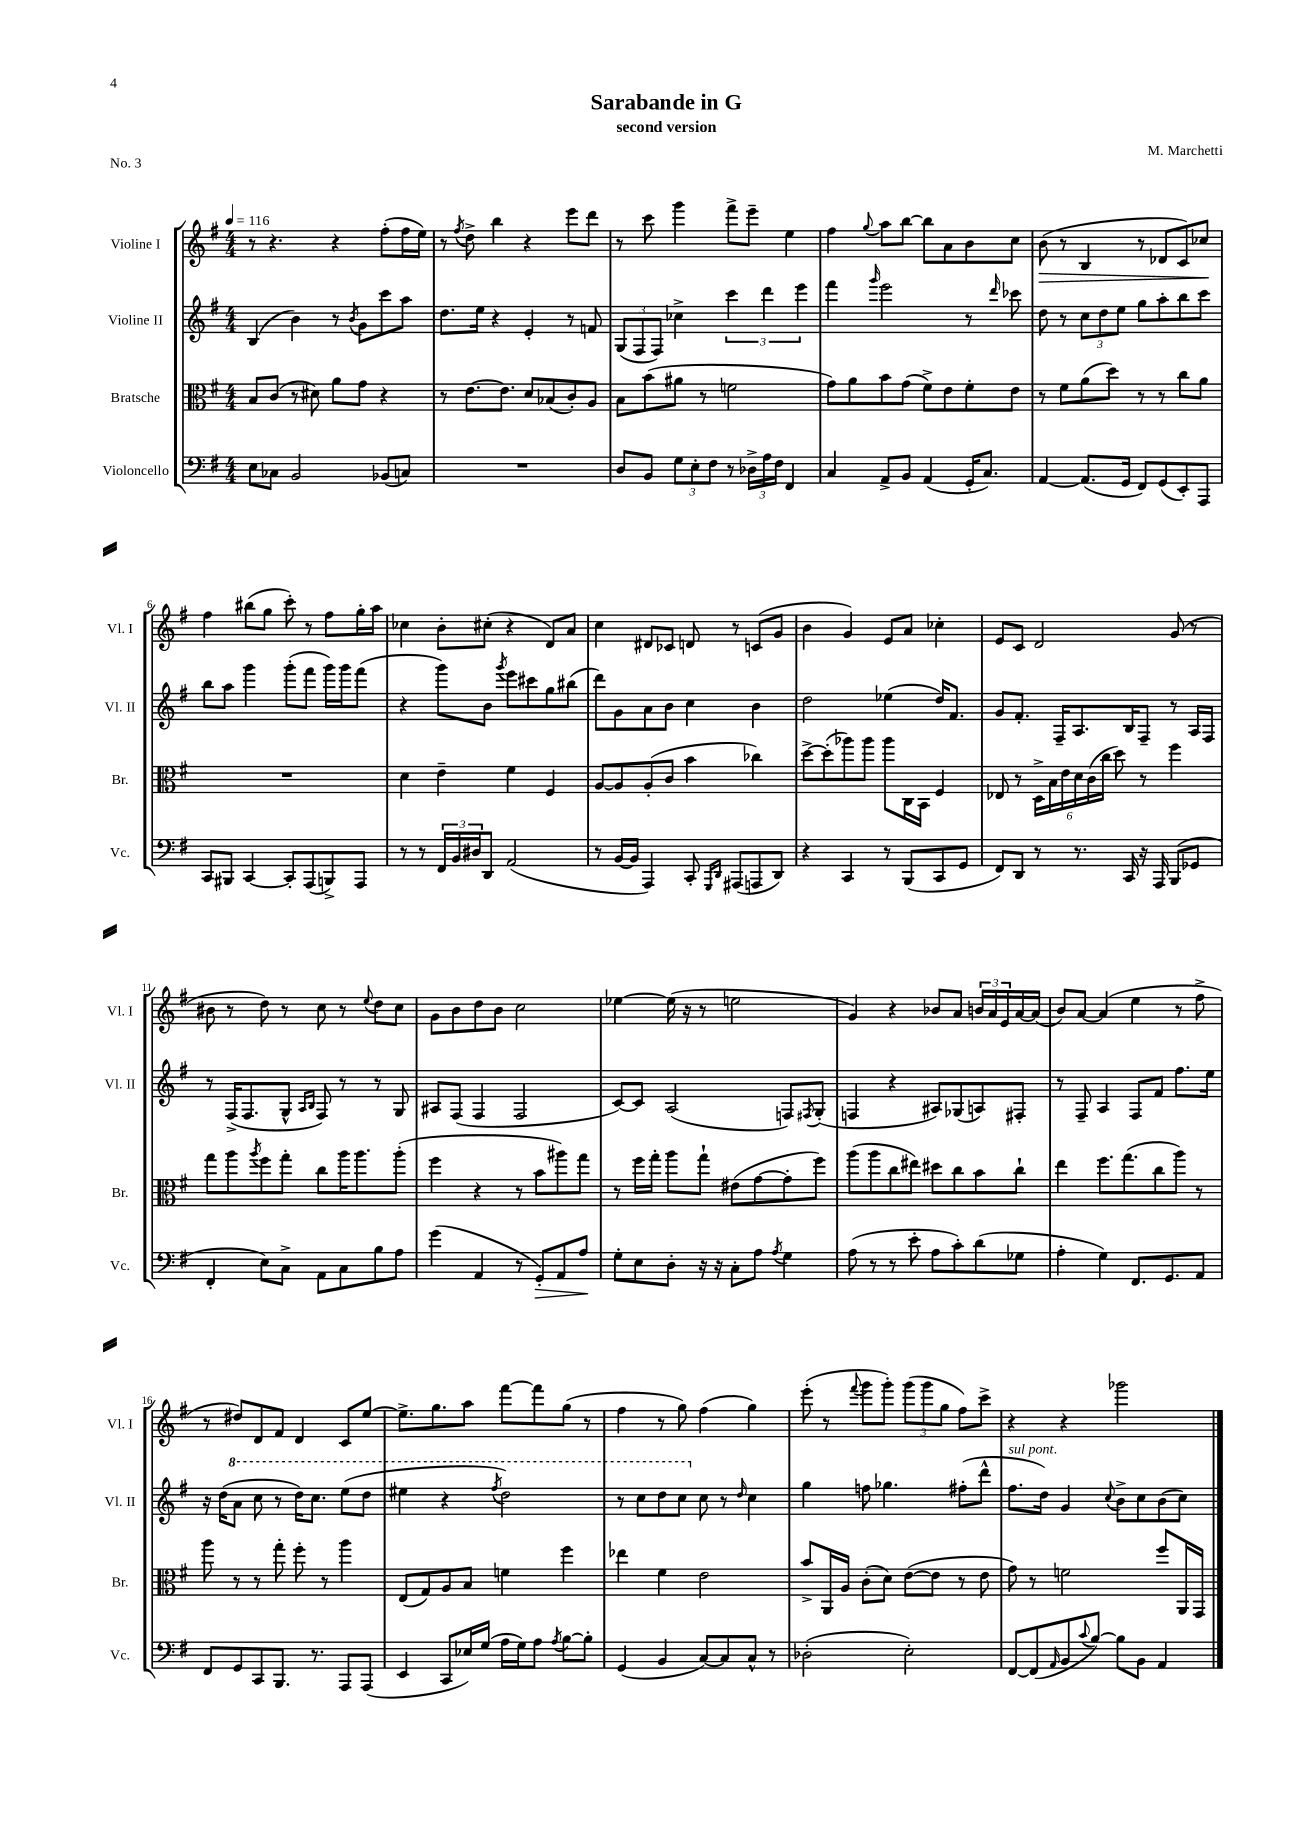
\header { title = "Sarabande in G" composer = "M. Marchetti" subtitle = "second version" piece = "No. 3" }
<<
\new StaffGroup <<
\new Staff = "s0" \with { instrumentName = "Violine I" shortInstrumentName = "Vl. I" } {
    \clef treble \key g \major \numericTimeSignature \time 4/4 \tempo 4 = 116
    r8 r4. r4 fis''8-.( fis''16 e''16) |
    r8 \acciaccatura { fis''8 } d''8-> b''4 r4 e'''8 d'''8 |
    r8 c'''8 g'''4 fis'''8-> e'''8-- e''4 |
    fis''4 \appoggiatura { g''8 } a''8 b''8~ b''8 a'8 b'8 c''8 |
    b'8\>( r8 b4 r8 des'8 c'8) ces''8\! |
    fis''4 bis''8( g''8 c'''8-.) r8 fis''8 g''16-. a''16 |
    ces''4 b'8-. cis''8-.( r4 d'8) a'8 |
    c''4 dis'8 ces'8 d'8 r8 c'8( g'8 |
    b'4 g'4) e'8 a'8 ces''4-. |
    e'8 c'8 d'2 g'8( r8 |
    bis'8 r8 d''8) r8 c''8 r8 \appoggiatura { e''8 } d''8 c''8 |
    g'8 b'8 d''8 b'8 c''2 |
    ees''4~ ees''16( r16 r8 e''2 |
    g'4) r4 bes'8 a'8 \tuplet 3/2 { b'16 a'16 e'16 } a'16~ a'16( |
    b'8) a'8~ a'4( e''4 r8 fis''8-> |
    r8 dis''8) d'8 fis'8 d'4 c'8 e''8~ |
    e''8.-> g''8. a''8 fis'''8~ fis'''8 g''8( r8 |
    fis''4 r8 g''8) fis''4( g''4) |
    e'''8-.( r8 \appoggiatura { fis'''8 } g'''8 g'''8-.) \tuplet 3/2 { g'''8( g'''8 g''8 } fis''8) c'''8-> |
    r4 r4 ges'''2 \bar "|." |
}
\new Staff = "s1" \with { instrumentName = "Violine II" shortInstrumentName = "Vl. II" } {
    \clef treble \key g \major \numericTimeSignature \time 4/4
    b4( b'4) r8 \acciaccatura { b'8 } g'8 c'''8 a''8 |
    d''8. e''16 r4 e'4-. r8 f'8 |
    \tuplet 3/2 { g8( fis8 fis8) } ces''4-> \tuplet 3/2 { c'''4 d'''4 e'''4 } |
    fis'''4 \grace { g'''16 } e'''2 r8 \grace { d'''16 } ces'''8 |
    d''8 r8 \tuplet 3/2 { c''8 d''8 e''8 } g''8 a''8-. b''8 c'''8 |
    b''8 a''8 g'''4 g'''8-.( fis'''8 g'''16) g'''16 fis'''8( |
    r4 g'''8) b'8 \acciaccatura { g'''8 } e'''8 cis'''8 g''8 bis''8( |
    d'''8) g'8 a'8 b'8 c''4 b'4 |
    d''2 ees''4( d''16) fis'8. |
    g'8 fis'8.-. fis16-- a8. b16 fis8-- r8 a16 fis16 |
    r8 fis16->( fis8. g8-^ \grace { a16 b16 } fis8) r8 r8 g8 |
    ais8 fis8( fis4 fis2 |
    c'8~) c'8 a2( f8) \acciaccatura { fis8 } g8-.( |
    f4 r4 ais8) ges8( a8) fis8-. |
    r8 fis8-- a4 fis8 fis'8 fis''8. e''16 |
    r16 d''16( \ottava #1 a''8 c'''8 r8 d'''16) c'''8. e'''8( d'''8 |
    eis'''4 r4 \acciaccatura { fis'''8 } d'''2) |
    r8 c'''8 d'''8 c'''8 \ottava #0 c''8 r8 \grace { d''16 } c''4 |
    g''4 f''8 ges''4. fis''8-.( d'''8-^ |
    fis''8.^\markup { \italic "sul pont." } d''16) g'4 \appoggiatura { c''8 } b'8-> c''8 b'8( c''8) \bar "|." |
}
\new Staff = "s2" \with { instrumentName = "Bratsche" shortInstrumentName = "Br." } {
    \clef alto \key g \major \numericTimeSignature \time 4/4
    b8 c'8( r8 dis'8) a'8 g'8 r4 |
    r8 e'8.~ e'8. d'8 bes8( c'8-.) a8 |
    b8 b'8( ais'8 r8 f'2 |
    g'8) a'8 b'8 g'8( fis'8->) e'8 fis'8-. e'8 |
    r8 fis'8 a'8( d''8) r8 r8 c''8 a'8 |
    R1 |
    d'4 e'4-- fis'4 fis4 |
    a8~ a8 a8-.( c'8 b'4 ces''4) |
    d''8~-> d''8-.( aes''8) aes''8 aes''8 c16 b,16 fis4 |
    ees8 r8 \tuplet 6/4 { d16-> b16 e'16 d'16 c'16( c''16 } d''8) r8 fis''4 |
    g''8 a''8 \acciaccatura { a''8 } fis''8 g''8-. c''8 a''16 a''8. a''8-.( |
    fis''4 r4 r8 b'8 ais''8) g''8 |
    r8 fis''16 g''16-. a''8 g''8-! eis'8( g'8~ g'8-. fis''8) |
    a''8( a''8 c''8 eis''8) dis''8 c''8 b'8 c''8-! |
    e''4 fis''8. g''8.( c''8 a''8) r8 |
    a''8 r8 r8 g''8-. fis''8-. r8 a''4 |
    e8( g8) a8 b8 f'4 fis''4 |
    ees''4 fis'4 e'2 |
    b'8-> a,16 a16 c'8-.( d'8) e'8~( e'8 r8 e'8 |
    g'8) r8 f'2 fis''8 a,16 g,16 \bar "|." |
}
\new Staff = "s3" \with { instrumentName = "Violoncello" shortInstrumentName = "Vc." } {
    \clef bass \key g \major \numericTimeSignature \time 4/4
    e8 ces8 b,2 bes,8( c8) |
    R1 |
    d8 b,8 \tuplet 3/2 { g8 e8-. fis8 } r8 \tuplet 3/2 { des16-> a16 fis16 } fis,4 |
    c4 a,8-> b,8 a,4( g,16-. c8.) |
    a,4~ a,8.( g,16 fis,8) g,8( e,8-.) a,,8 |
    c,8 bis,,8 c,4~ c,8-. a,,8( b,,8->) a,,8 |
    r8 r8 \tuplet 3/2 { fis,16 b,16 dis16 } d,8 a,2( |
    r8 b,16~ b,16 a,,4) c,8-. \grace { g,,16 d,16 } ais,,8( a,,8 d,8) |
    r4 c,4 r8 b,,8( c,8 g,8 |
    fis,8) d,8 r8 r8. c,16 r16 a,,16 b,,8( ges,8 |
    fis,4-. e8) c8-> a,8 c8 b8 a8 |
    g'4( a,4 r8 g,8-.\>) a,8 a8\! |
    g8-. e8 d8-. r16 r16 c8-. a8 \acciaccatura { a8 } g4 |
    a8( r8 r8 e'8-. a8 c'8-.) d'8( ges8 |
    a4-. g4) fis,8. g,8. a,8 |
    fis,8 g,8 c,8 b,,8. r8. a,,8 a,,8( |
    e,4 c,8 ees16) g16( a16 g16) a8 \acciaccatura { a8 } b8~ b8-. |
    g,4( b,4 c8~) c8 c8-^ r8 |
    des2-.( e2-.) |
    fis,8~ fis,8( \grace { a,16 } b,8 \appoggiatura { c'8 } b8~) b8 b,8 a,4 \bar "|." |
}
>>
>>
